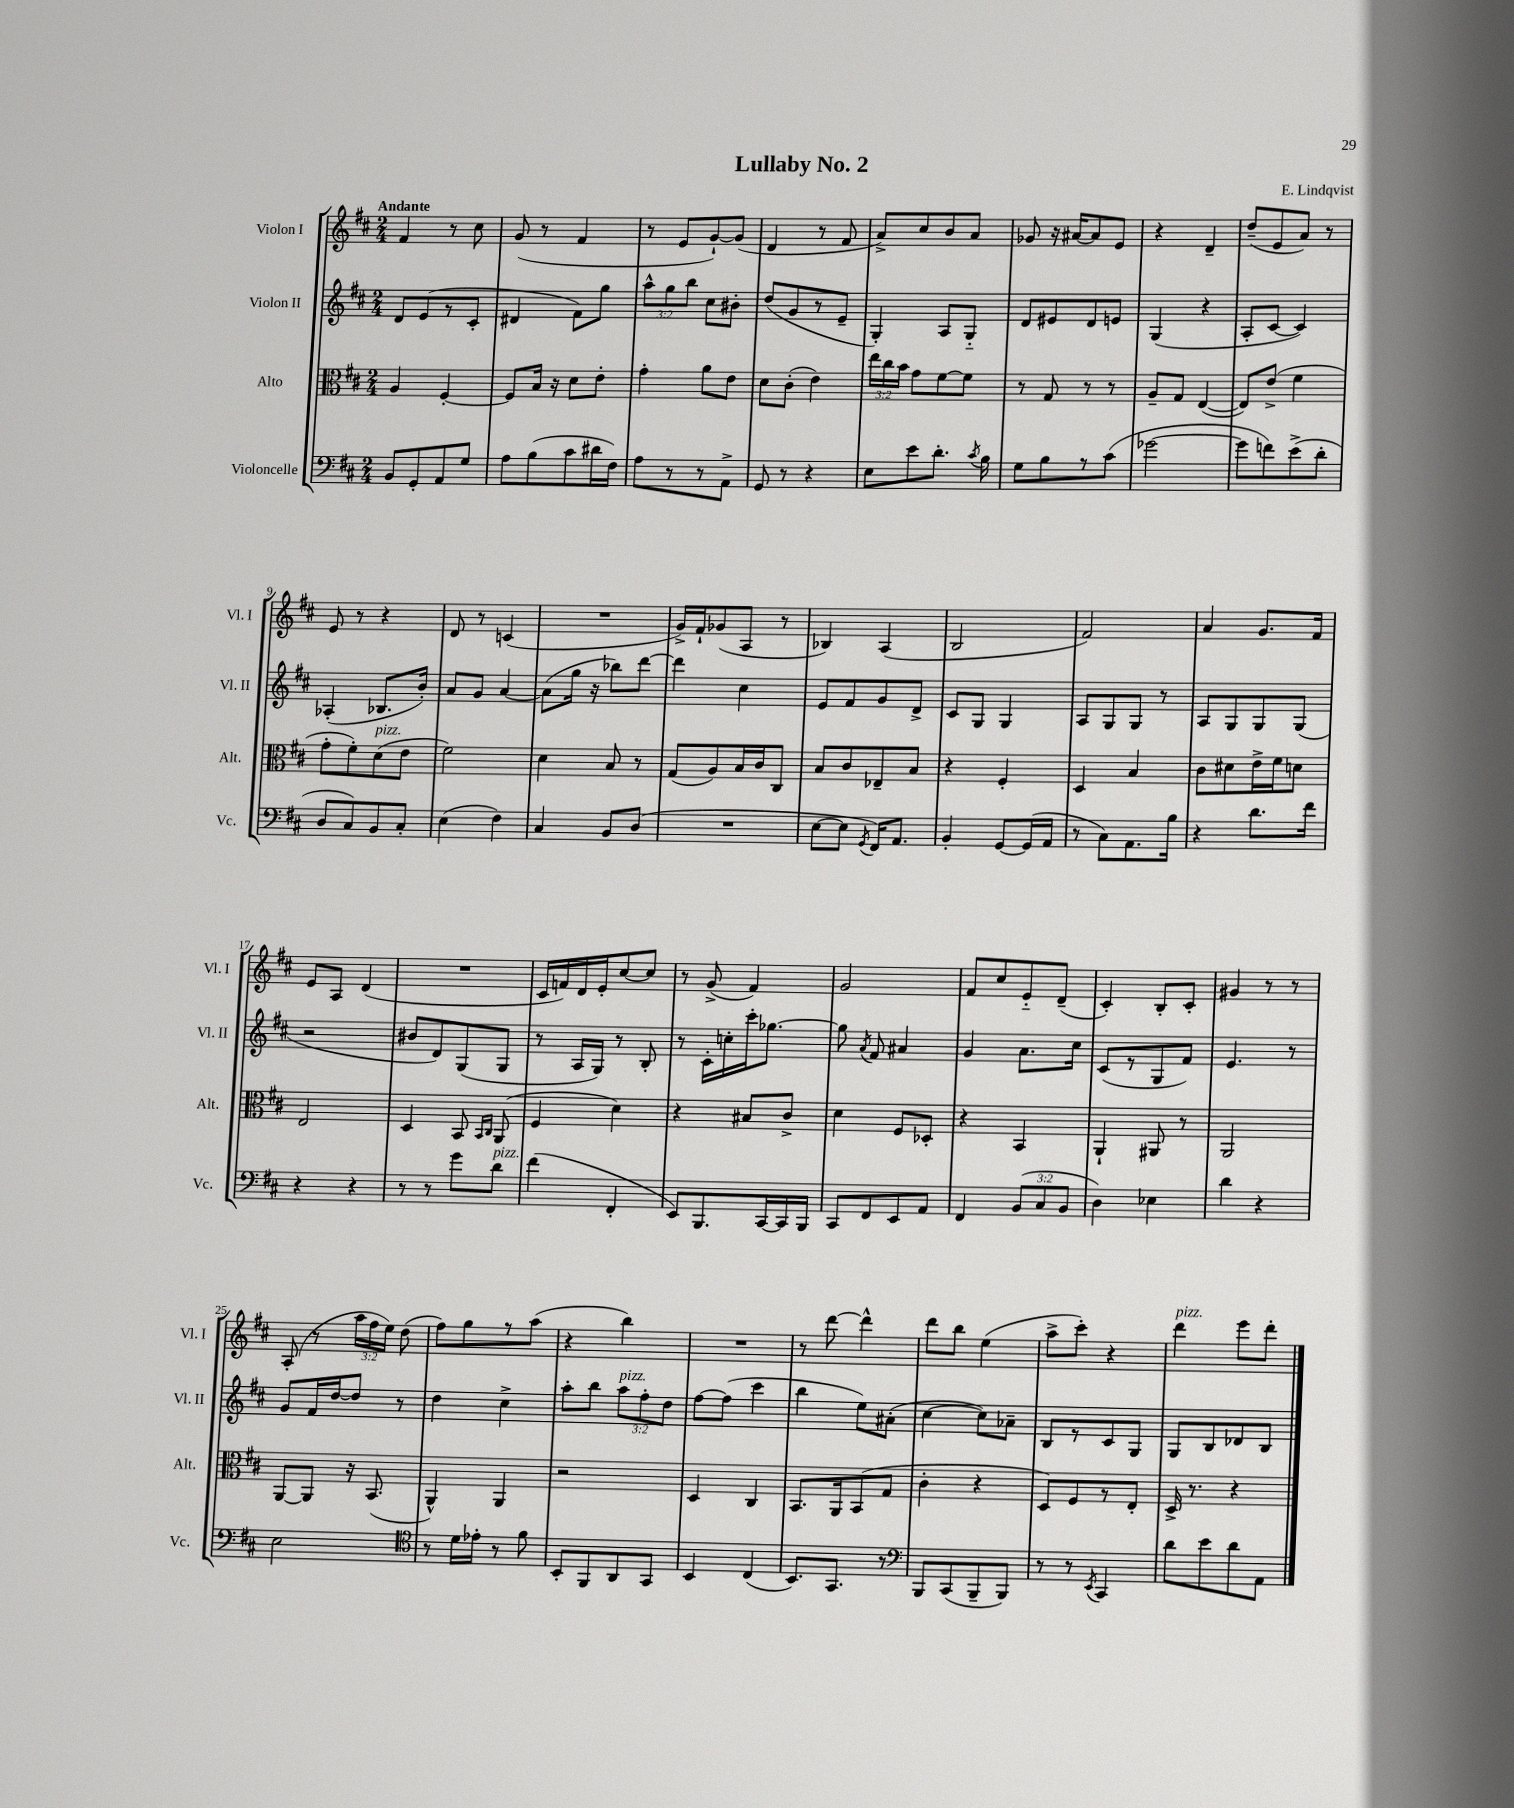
\header { title = "Lullaby No. 2" composer = "E. Lindqvist" }
<<
\new StaffGroup <<
\new Staff = "s0" \with { instrumentName = "Violon I" shortInstrumentName = "Vl. I" } {
    \clef treble \key d \major \numericTimeSignature \time 2/4 \override Staff.TupletNumber.text = #tuplet-number::calc-fraction-text \tempo "Andante"
    \autoBeamOff fis'4 r8 cis''8 |
    g'8( r8 fis'4 |
    r8 e'8[ g'8~-!) g'8]( |
    d'4 r8 fis'8 |
    a'8[->) cis''8 b'8 a'8] |
    ges'8 r16 ais'16[~ ais'8 e'8] |
    r4 d'4-- |
    d''8[--( e'8 a'8]) r8 |
    e'8 r8 r4 |
    d'8 r8 c'4( |
    R2 |
    g'16[->) fis'16-! ges'8( a8] r8 |
    bes4) a4( |
    b2 |
    fis'2) |
    a'4 g'8.[ fis'16] |
    e'8[ a8] d'4( |
    R2 |
    cis'16[ f'16) d'16 e'16-. cis''8~ cis''8] |
    r8 g'8->( fis'4) |
    g'2 |
    fis'8[ cis''8 e'8-_ d'8]--( |
    cis'4-.) b8[-. cis'8]-. |
    gis'4 r8 r8 |
    a8-.( r8 \tuplet 3/2 { a''16[ fis''16 e''16]) } d''8( |
    fis''8[) g''8 r8 a''8]( |
    r4 b''4) |
    R2 |
    r8 d'''8~ d'''4-^ |
    d'''8[ b''8] e''4( |
    a''8[-> cis'''8]-.) r4 |
    d'''4^\markup { \italic "pizz." } e'''8[ d'''8]-. \bar "|." |
}
\new Staff = "s1" \with { instrumentName = "Violon II" shortInstrumentName = "Vl. II" } {
    \clef treble \key d \major \numericTimeSignature \time 2/4 \override Staff.TupletNumber.text = #tuplet-number::calc-fraction-text
    \autoBeamOff d'8[ e'8( r8 cis'8]-. |
    dis'4 fis'8[) g''8] |
    \tuplet 3/2 { a''8[-^ g''8 b''8] } cis''8[ bis'8]-. |
    d''8[( g'8 r8 e'8]-- |
    g4-.) a8[ g8]-_ |
    d'8[ eis'8 d'8 e'8] |
    g4( r4 |
    a8[-. cis'8]~ cis'4) |
    aes4-.( bes8.[ b'16]-.) |
    a'8[ g'8] a'4~ |
    a'8[( g''16] r16 bes''8[) d'''8]~ |
    d'''4 cis''4 |
    e'8[ fis'8 g'8 d'8]-> |
    cis'8[ g8] g4 |
    a8[ g8 g8] r8 |
    a8[ g8 g8 g8]( |
    r2 |
    bis'8[ d'8) g8( g8] |
    r8 a16[ g16]) r8 b8-. |
    r8 cis'16[-. c''16-. cis'''16-. ges''8.]~ |
    ges''8 \acciaccatura { a'8 } fis'8 ais'4 |
    g'4 a'8.[ cis''16] |
    cis'8[( r8 g8 fis'8]) |
    e'4. r8 |
    g'8[ fis'16 d''16~ d''8] r8 |
    d''4 cis''4-> |
    a''8[-. b''8] \tuplet 3/2 { a''8[^\markup { \italic "pizz." } fis''8-. d''8] } |
    fis''8[~ fis''8]( cis'''4 |
    b''4 e''8[) ais'8]-.( |
    cis''4~ cis''8[) aes'8]-- |
    b8[ r8 cis'8 g8] |
    g8[ b8 des'8 b8] \bar "|." |
}
\new Staff = "s2" \with { instrumentName = "Alto" shortInstrumentName = "Alt." } {
    \clef alto \key d \major \numericTimeSignature \time 2/4 \override Staff.TupletNumber.text = #tuplet-number::calc-fraction-text
    \autoBeamOff a4 fis4~-. |
    fis8[ b16] r16 d'8[ e'8]-. |
    g'4-. a'8[ e'8] |
    d'8[ cis'8]-.( e'4) |
    \tuplet 3/2 { e''16[ cis''16 b'16] } g'8[ fis'8~ fis'8] |
    r8 g8 r8 r8 |
    a8[-- g8] e4~( |
    e8[) e'8]->( fis'4 |
    g'8[-. fis'8-.) d'8^\markup { \italic "pizz." }( e'8] |
    fis'2) |
    d'4 b8 r8 |
    g8[( a8) b16 cis'16 cis8] |
    b8[ cis'8 ees8-- b8] |
    r4 fis4-. |
    d4 b4 |
    cis'8[ dis'8 e'16-> fis'16 d'8] |
    e2 |
    d4 b,8 \grace { b,16[ cis16] } a,8( |
    fis4 d'4) |
    r4 bis8[ cis'8]-> |
    d'4 fis8[ des8]-. |
    r4 b,4 |
    a,4-! ais,8 r8 |
    a,2 |
    a,8[~ a,8] r16 b,8.( |
    a,4-^) a,4 |
    r2 |
    d4 cis4 |
    b,8.[ a,16 b,8( g8] |
    cis'4-. r4 |
    d8[) fis8 r8 e8]-. |
    d16-> r8. r4 \bar "|." |
}
\new Staff = "s3" \with { instrumentName = "Violoncelle" shortInstrumentName = "Vc." } {
    \clef bass \key d \major \numericTimeSignature \time 2/4 \override Staff.TupletNumber.text = #tuplet-number::calc-fraction-text
    \autoBeamOff b,8[ g,8-. a,8 g8] |
    a8[ b8( cis'8 dis'16 fis16]) |
    a8[ r8 r8 a,8]-> |
    g,8 r8 r4 |
    e8[ e'8 d'8.]-. \acciaccatura { cis'8 } b16 |
    g8[ b8 r8 cis'8]( |
    ges'2~ |
    ges'8[ f'8) e'8->( d'8]-. |
    d8[ cis8) b,8 cis8]-. |
    e4( fis4) |
    cis4 b,8[ d8]( |
    R2 |
    e8[~ e8] \acciaccatura { g,8 } fis,16[) a,8.] |
    b,4-. g,8[~ g,16( a,16] |
    r8 cis8[) a,8. b16] |
    r4 d'8.[ fis'16] |
    r4 r4 |
    r8 r8 g'8[ d'8]^\markup { \italic "pizz." } |
    fis'4( fis,4-. |
    e,8[) b,,8. cis,16~ cis,16 b,,16] |
    cis,8[ fis,8 e,8 a,8] |
    fis,4 \tuplet 3/2 { b,8[( cis8 b,8] } |
    d4) ees4 |
    d'4 r4 |
    e2 |
    \clef tenor r8 d'16[ ees'16]-. r8 fis'8 |
    b,8[-. fis,8 a,8 g,8] |
    b,4 cis4( |
    b,8.[) g,8.] r8 |
    \clef bass b,,8[ cis,8( b,,8-- b,,8]) |
    r8 r8 \acciaccatura { e,8 } cis,4 |
    d'8[ e'8 d'8 a,8] \bar "|." |
}
>>
>>
